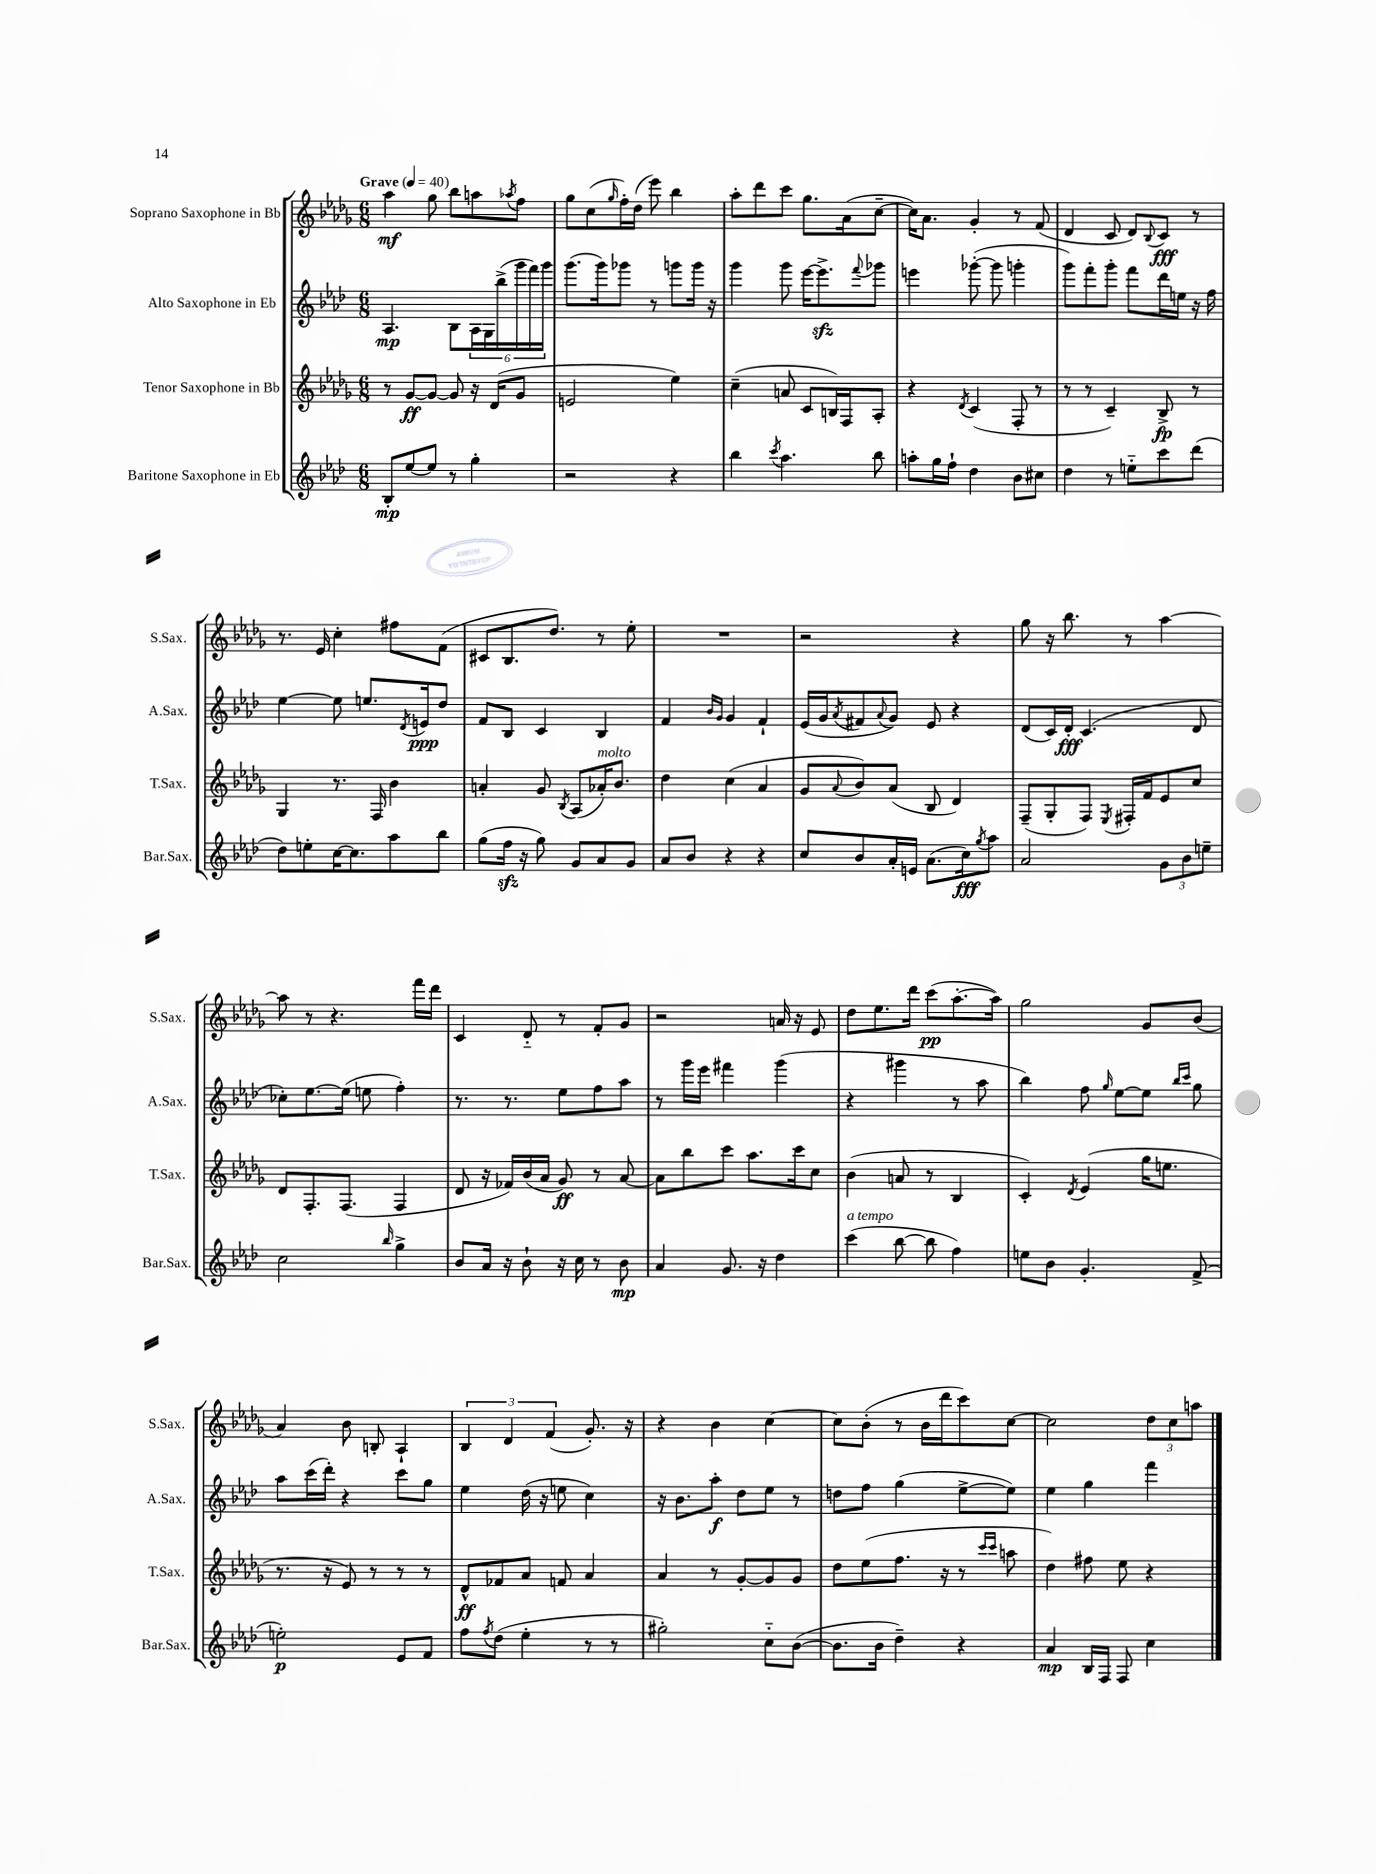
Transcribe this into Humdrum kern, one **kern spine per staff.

**kern	**kern	**kern	**kern
*staff4	*staff3	*staff2	*staff1
*clefG2	*clefG2	*clefG2	*clefG2
*k[b-e-a-d-]	*k[b-e-a-d-g-]	*k[b-e-a-d-]	*k[b-e-a-d-g-]
*M6/8	*M6/8	*M6/8	*M6/8
*MM40	*MM40	*MM40	*MM40
8B-'	8r	4.A-	4aa-
[8ee-	[8g-	.	.
8ee-]	8g-_	.	8gg-
8r	8g-]	8B-	8bb-
4gg'	16r	24A-	8aa
.	.	24G	.
.	(16d-	.	.
.	.	(24bb-^	.
.	.	.	8qaa-
.	8g-	24ggg	8ff
.	.	24fff)	.
.	.	24ggg	.
=	=	=	=
2r	2e	(8.ggg	8gg-
.	.	.	(8cc
.	.	16ggg)	.
.	.	.	16qqgg-
.	.	8ggg-	16ff')
.	.	.	(16dd-
.	.	8r	8eee-)
4r	4ee-)	8ggg	4bb-
.	.	16ggg	.
.	.	16r	.
=	=	=	=
4bb-	(4cc~	4ggg	8aa-'
.	.	.	8ddd-
8qccc	.	.	.
4.aa-	8a	8ggg	8ccc
.	8c	[16eee-	8.gg-
.	.	8.eee-^]	.
.	16B)	.	.
.	16F	.	(16a-
.	.	8qqfff	.
8bb-	8A-'	8ggg-	[8cc~
=	=	=	=
8aa'	4r	4eee	16cc])
.	.	.	8.a-
16gg	.	.	.
16ff`	.	.	.
.	8qd-	.	.
4dd-	(4c	([8ggg-'	4g-'
.	.	8ggg-]	.
8b-	8F'	4ggg'	8r
8cc#	8r	.	(8f
=	=	=	=
4dd-	8r	8ggg)	4d-
.	8r	8fff'	.
8r	4c~)	8ggg'	8c
8ee'~	.	8fff	8d-)
.	.	.	8qqB-
8ccc	8B-^	16ddd-	8c
.	.	16ee	.
(8ddd-	8r	16r	8r
.	.	16ff	.
=	=	=	=
8dd-)	4G-	[4ee-	8.r
8ee'	.	.	.
.	.	.	16e-
[16cc	8.r	8ee-]	4cc'
8.cc]	.	.	.
.	.	8.ee	.
.	16F	.	.
8aa-	4b-	.	8ff#
.	.	8qd-	.
.	.	16e	.
8bb-	.	8dd-	(8f
=	=	=	=
(8gg	4a'	8f	8c#
16ff	.	8B-	8.B-
16r	.	.	.
8gg)	8g-	4c	.
.	.	.	8.dd-)
.	8qB-	.	.
8g	(8A-	.	.
8a-	16a-')	4B-	8r
.	8.b-	.	.
8g	.	.	8ee-'
=	=	=	=
8a-	4dd-	4f	2.r
8b-	.	.	.
.	.	16qqb-	.
.	.	16qqg	.
4r	(4cc	4g	.
4r	4a-	4f`	.
=	=	=	=
8cc	8g-	(16e-	2r
.	.	16g	.
.	8qqa-	8qa-	.
8b-	8b-)	8f#	.
.	.	8qqa-	.
16a-'	(8a-	8g)	.
16e	.	.	.
(8.a-	8B-	8e-	.
.	4d-)	4r	4r
16cc)	.	.	.
8qgg	.	.	.
8aa-	.	.	.
=	=	=	=
2a-	(8F~	(8d-	8gg-
.	8G-'	16c)	16r
.	.	16d-'	8.bb-
.	8F)	(4.c	.
.	8qE-	.	.
.	16F#'	.	8r
.	16f	.	.
12g	8e-	.	[4aa-
12b-	.	.	.
.	8cc	8d-	.
12ee~	.	.	.
=	=	=	=
2cc	8d-	8cc-')	8aa-]
.	8.F'	[8.ee-	8r
.	.	.	4.r
.	(8.F	(16ee-]	.
.	.	8ee	.
16qqbb-	.	.	.
4gg^	4F	4ff')	.
.	.	.	16fff
.	.	.	16ddd-
=	=	=	=
8b-	8d-	8.r	4c
16a-	16r	.	.
16r	16f-)	8.r	.
8b-`	(16b-	.	8d-'~
.	16a-	.	.
16r	8g-)	8ee-	8r
16cc	.	.	.
8r	8r	8ff	8f'
8b-	[8a-	8aa-	8g-
=	=	=	=
4a-	8a-]	8r	2r
.	8bb-	16ggg	.
.	.	16eee-	.
8.g	8ccc	4fff#	.
.	8.aa-	.	.
16r	.	.	.
4dd-	.	(4ggg	16a
.	16ccc	.	16r
.	8cc	.	8e-
=	=	=	=
(4ccc	(4b-	4r	8dd-
.	.	.	8.ee-
[8bb-	8a	4ggg#	.
.	.	.	16ddd-
8bb-]	8r	.	(8ccc
4ff)	4B-	8r	[8.aa-'
.	.	8aa-	.
.	.	.	16aa-])
=	=	=	=
8ee	4c')	4bb-)	2gg-
8b-	.	.	.
.	8qd-	.	.
4.g'	(4e-	8ff	.
.	.	16qqgg	.
.	.	[8ee-	.
.	16gg-	8ee-]	8g-
.	8.ee	.	.
.	.	16qqbb-	.
.	.	16qqccc	.
(8f^	.	8gg	(8b-
=	=	=	=
2ee')	8.r	8aa-	4a-)
.	.	(16ccc	.
.	16r	16ddd-')	.
.	8e-)	4r	8b-
.	8r	.	8B'
8e-	8r	8ccc	4A-`
8f	8r	8gg	.
=	=	=	=
8ff	8d-^^	4ee-	6B-
8qff	.	.	.
(8dd-	8f-	.	.
.	.	.	6d-
4ee-'	8a-	(16dd-	.
.	.	16r	.
.	.	.	(6f
.	8f	8ee	.
8r	4a-	4cc)	8.g-')
8r	.	.	.
.	.	.	16r
=	=	=	=
2gg#')	4a-	16r	4r
.	.	8.b-	.
.	8r	8aa-'	4b-
.	[8g-'	8dd-	.
8cc'~	8g-]	8ee-	[4cc
([8b-	8g-	8r	.
=	=	=	=
8.b-]	8dd-	8dd	8cc]
.	(8ee-	8ff	(8b-'
16b-	.	.	.
4dd-~)	8.ff	(4gg	8r
.	.	.	16b-
.	16r	.	16ddd-
4r	8r	[8ee-^	8ccc)
.	16qqccc	.	.
.	16qqccc	.	.
.	8aa	8ee-])	[8cc
=	=	=	=
4a-	4dd-)	4ee-	2cc]
16B-	8ff#	4gg	.
16F	.	.	.
8F	8ee-	.	.
4cc	4r	4fff	12dd-
.	.	.	12cc
.	.	.	12aa
==	==	==	==
*-	*-	*-	*-
